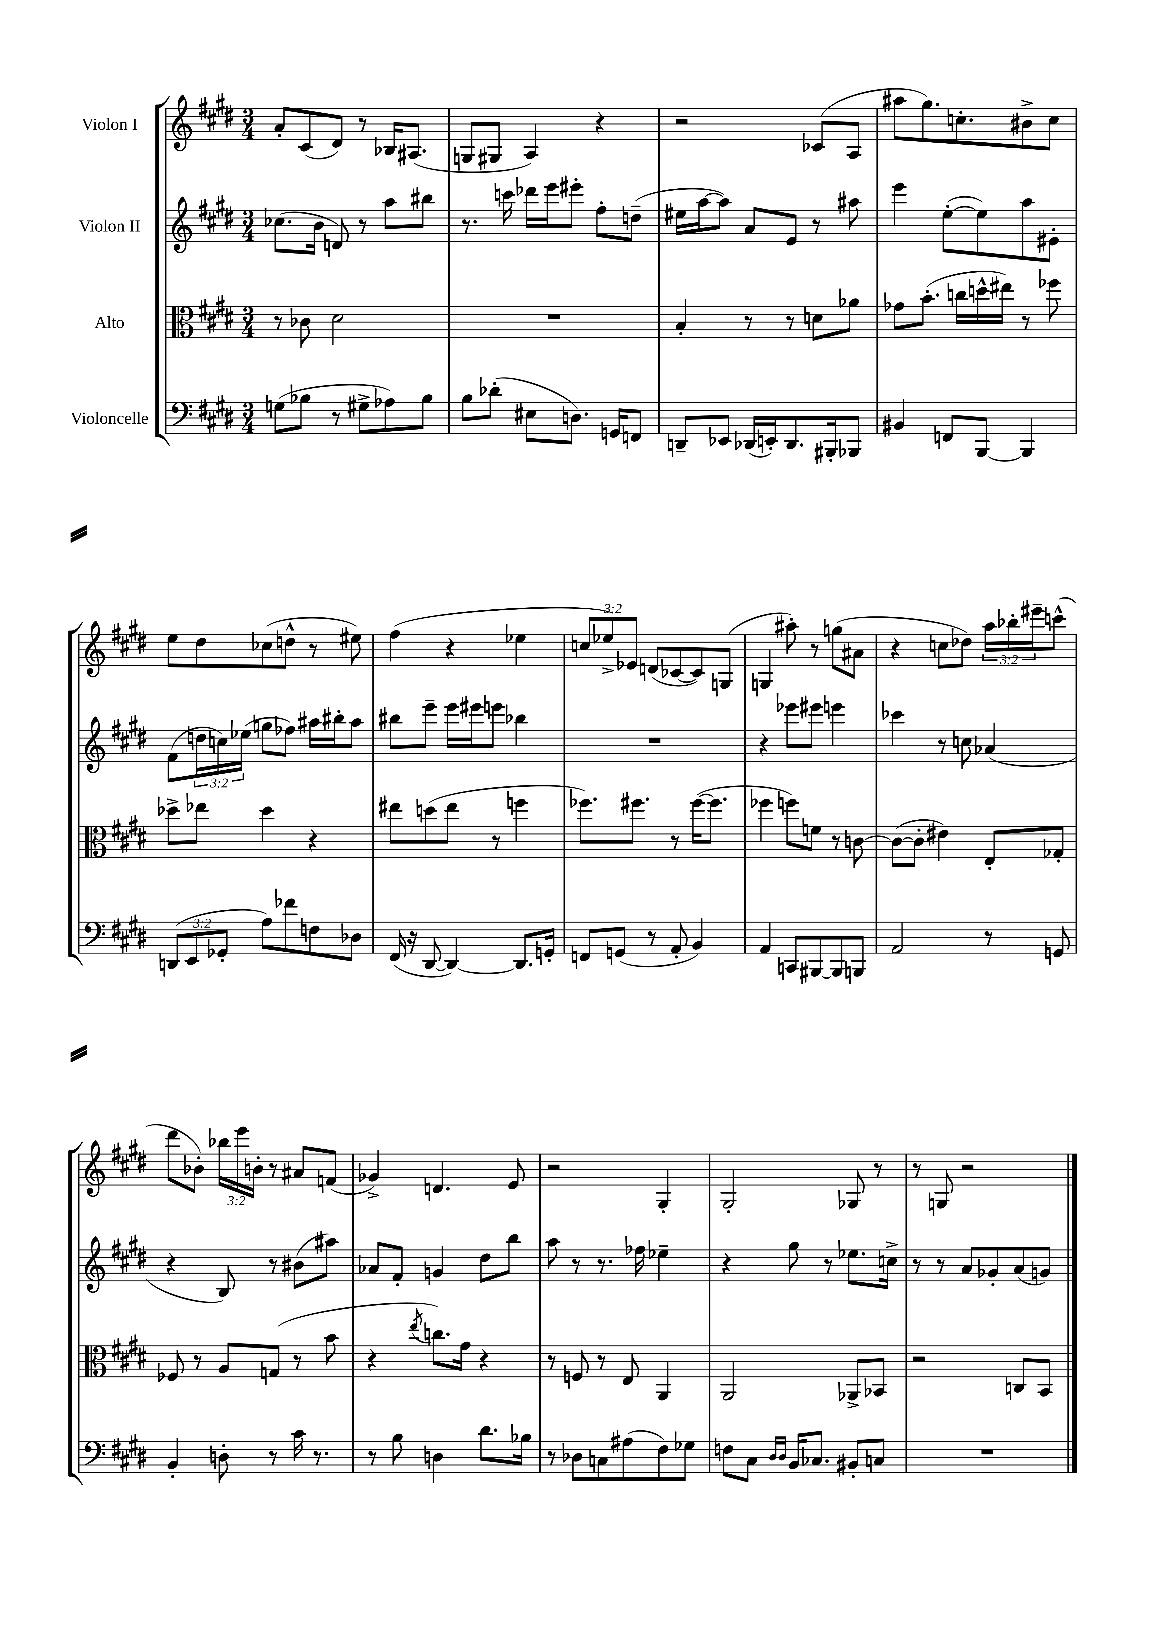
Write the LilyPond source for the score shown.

<<
\new StaffGroup <<
\new Staff = "s0" \with { instrumentName = "Violon I" } {
    \clef treble \key e \major \numericTimeSignature \time 3/4 \override Staff.TupletNumber.text = #tuplet-number::calc-fraction-text
    a'8-. cis'8( dis'8) r8 bes16 ais8.( |
    g8 gis8 a4) r4 |
    r2 ces'8( a8 |
    ais''8 gis''8.) c''8.-. bis'8-> c''8 |
    e''8 dis''8 ces''8( d''8-^ r8 eis''8) |
    fis''4( r4 ees''4 |
    \tuplet 3/2 { c''8 ees''8->) ees'8 } d'8( ces'8~ ces'8) g8( |
    g4 ais''8-.) r8 g''8( ais'8 |
    r4 c''8 des''8) \tuplet 3/2 { a''16 bes''16-. eis'''16-- } c'''8-^( |
    dis'''8 bes'8-.) \tuplet 3/2 { bes''16 e'''16 b'16-. } r8 ais'8 f'8( |
    ges'4->) d'4. e'8 |
    r2 gis4-. |
    gis2-. ges8 r8 |
    r8 g8 r2 \bar "|." |
}
\new Staff = "s1" \with { instrumentName = "Violon II" } {
    \clef treble \key e \major \numericTimeSignature \time 3/4 \override Staff.TupletNumber.text = #tuplet-number::calc-fraction-text
    ces''8.( b'16 d'8) r8 a''8 bis''8 |
    r8. c'''16 des'''16 e'''16 eis'''8-. fis''8-. d''8--( |
    eis''16 a''16~ a''8) a'8 e'8 r8 ais''8 |
    e'''4 e''8~-.( e''8) a''8 eis'8-. |
    fis'8( \tuplet 3/2 { d''16 c''16) ees''16( } g''8 fes''8) ais''16 bis''16-. ais''8 |
    bis''8 e'''8-- e'''16 eis'''16 e'''8 bes''4 |
    R2. |
    r4 ees'''8 eis'''8 e'''4 |
    ces'''4 r8 c''8 aes'4( |
    r4 b8) r8 bis'8( ais''8) |
    aes'8 fis'8-. g'4 dis''8 b''8 |
    a''8 r8 r8. fes''16 ees''4-- |
    r4 gis''8 r8 ees''8. c''16-> |
    r8 r8 a'8 ges'8-. a'8( g'8) \bar "|." |
}
\new Staff = "s2" \with { instrumentName = "Alto" } {
    \clef alto \key e \major \numericTimeSignature \time 3/4
    r8 ces'8 dis'2 |
    R2. |
    b4-. r8 r8 d'8 aes'8 |
    ges'8 b'8.-.( c''16 d''16-^ eis''16) r8 fes''8 |
    des''8-> ees''8 des''4 r4 |
    eis''8 d''8( eis''8 r8 f''4 |
    fes''8.) fis''8. r8 fis''16~( fis''8. |
    fes''4 f''8) f'8 r8 c'8~ |
    c'8~( c'8-. eis'4) e8-. ges8-. |
    fes8 r8 a8 g8( r8 b'8 |
    r4 \acciaccatura { e''8 } c''8.) gis'16 r4 |
    r8 f8 r8 e8 a,4 |
    a,2 aes,8-> bes,8 |
    r2 c8 b,8 \bar "|." |
}
\new Staff = "s3" \with { instrumentName = "Violoncelle" } {
    \clef bass \key e \major \numericTimeSignature \time 3/4 \override Staff.TupletNumber.text = #tuplet-number::calc-fraction-text
    g8( bes8 r8 gis8-> aes8) bes8 |
    b8 des'8-.( eis8 d8.) g,16 f,8 |
    d,8-- ees,8 des,16( e,16-.) des,8. bis,,16-. bes,,8 |
    bis,4 f,8 b,,8~ b,,4 |
    \tuplet 3/2 { d,8( e,8 ges,8-. } a8) fes'8 f8 des8 |
    fis,16( r16 dis,8~ dis,4~) dis,8. g,16-. |
    f,8 g,8( r8 a,8-. b,4) |
    a,4 c,8 bis,,8~ bis,,8 b,,8 |
    a,2 r8 g,8 |
    b,4-. d8-. r8 cis'16 r8. |
    r8 b8 d4 dis'8. bes16 |
    r8 des8 c8 ais8( fis8) ges8 |
    f8 cis8 \grace { dis16 dis16 } b,16 ces8. bis,8-. c8 |
    R2. \bar "|." |
}
>>
>>
\layout { \context { \Score \remove "Bar_number_engraver" } }
